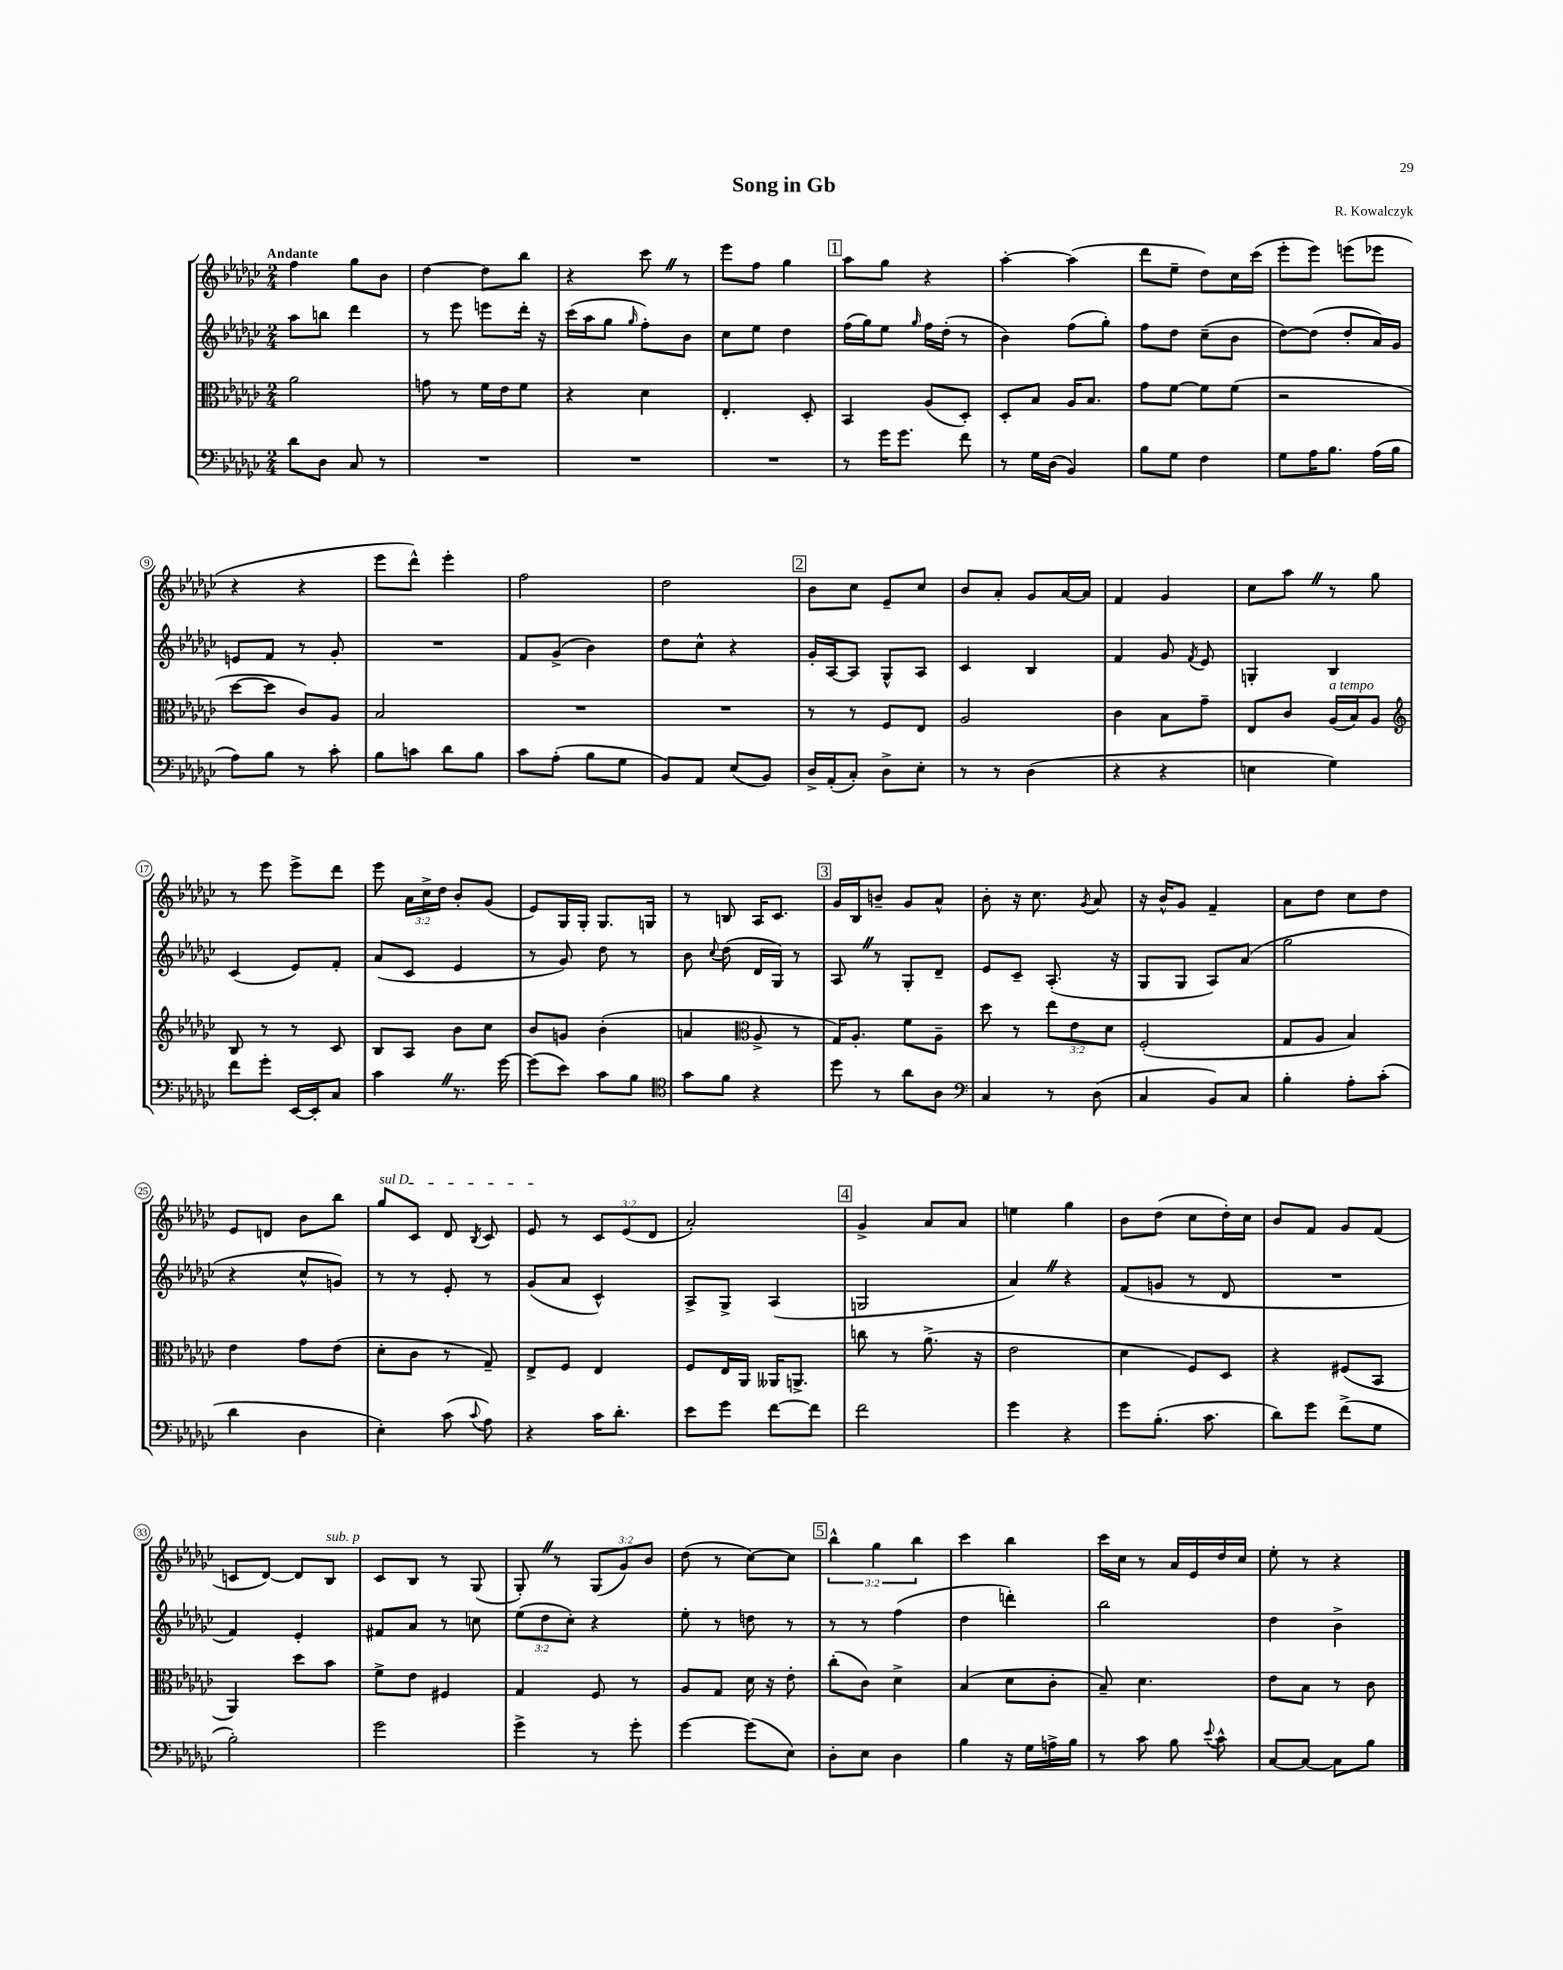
\header { title = "Song in Gb" composer = "R. Kowalczyk" }
<<
\new StaffGroup <<
\new Staff = "s0" {
    \clef treble \key ges \major \numericTimeSignature \time 2/4 \override Staff.TupletNumber.text = #tuplet-number::calc-fraction-text \tempo "Andante"
    \autoBeamOff f''4 ges''8[ bes'8] |
    des''4~ des''8[ bes''8] |
    r4 ces'''8 \once \override BreathingSign.text = \markup { \musicglyph "scripts.caesura.straight" } \breathe r8 |
    ees'''8[ f''8] ges''4 |
    \mark \markup { \box "1" } aes''8[ ges''8] r4 |
    aes''4~-. aes''4( |
    des'''8[ ees''8]-- des''8[) ces''16 ces'''16]( |
    ees'''8[-. ees'''8]) e'''8[( ees'''8] |
    r4 r4 |
    ees'''8[ des'''8]-^) ees'''4-. |
    f''2 |
    des''2 |
    \mark \markup { \box "2" } bes'8[ ces''8] ees'8[-- ces''8] |
    bes'8[ aes'8]-. ges'8[ aes'16~ aes'16] |
    f'4 ges'4 |
    ces''8[ aes''8] \once \override BreathingSign.text = \markup { \musicglyph "scripts.caesura.straight" } \breathe r8 ges''8 |
    r8 ees'''8 ees'''8[-> des'''8] |
    ees'''8 \tuplet 3/2 { aes'16[ ces''16-> des''16] } bes'8[-. ges'8]( |
    ees'8[) ges16 ges16]-. ges8.[ g16] |
    r8 b8 aes16[ ces'8.] |
    \mark \markup { \box "3" } ges'16[ bes16 b'8]-- ges'8[ aes'8]-^ |
    bes'8-. r16 ces''8. \acciaccatura { ges'8 } aes'8 |
    r16 bes'16[-^ ges'8] f'4-- |
    aes'8[ des''8] ces''8[ des''8] |
    ees'8[ d'8] bes'8[ bes''8] |
    \once \override TextSpanner.bound-details.left.text = \markup { \italic "sul D" } ges''8[\startTextSpan ces'8] des'8 \acciaccatura { bes8 } ces'8 |
    ees'8\stopTextSpan r8 \tuplet 3/2 { ces'8[ ees'8( des'8] } |
    aes'2-.) |
    \mark \markup { \box "4" } ges'4-> aes'8[ aes'8] |
    e''4 ges''4 |
    bes'8[ des''8]( ces''8[ des''16-.) ces''16] |
    bes'8[ f'8] ges'8[ f'8]( |
    c'8[ des'8]~) des'8[ bes8]^\markup { \italic "sub. p" } |
    ces'8[ bes8] r8 ges8( |
    ges8-.) \once \override BreathingSign.text = \markup { \musicglyph "scripts.caesura.straight" } \breathe r8 \tuplet 3/2 { ges8[( ges'8) bes'8] } |
    des''8( r8 ces''8[~) ces''8] |
    \mark \markup { \box "5" } \tuplet 3/2 { bes''4-^ ges''4 bes''4 } |
    ces'''4 bes''4 |
    ces'''16[ ces''16] r8 aes'16[ ees'16 des''16 ces''16] |
    ees''8-. r8 r4 \bar "|." |
}
\new Staff = "s1" {
    \clef treble \key ges \major \numericTimeSignature \time 2/4 \override Staff.TupletNumber.text = #tuplet-number::calc-fraction-text
    \autoBeamOff aes''8[ b''8] des'''4 |
    r8 ees'''8 e'''8[ des'''16]-. r16 |
    ces'''16[( aes''16 ges''8] \grace { ges''16 } f''8[-.) bes'8] |
    ces''8[ ees''8] des''4 |
    \mark \markup { \box "1" } f''16[( ges''16) ees''8] \grace { ges''16 } f''16[ des''16]-.( r8 |
    bes'4) f''8[( ges''8]-.) |
    f''8[ des''8] ces''8[--( bes'8] |
    des''8[~) des''8]( des''8[-. aes'16) ges'16] |
    e'8[ f'8] r8 ges'8-. |
    R2 |
    f'8[ ges'8]->( bes'4) |
    des''8[ ces''8]-^ r4 |
    \mark \markup { \box "2" } ges'16[-. aes16~ aes8] ges8[-^ aes8] |
    ces'4 bes4 |
    f'4 ges'8 \acciaccatura { f'8 } ees'8 |
    g4-. bes4 |
    ces'4( ees'8[) f'8]-. |
    aes'8[( ces'8] ees'4 |
    r8 ges'8) des''8 r8 |
    bes'8 \appoggiatura { ces''8 } des''8( des'16[ ges16]) r8 |
    \mark \markup { \box "3" } aes8 \once \override BreathingSign.text = \markup { \musicglyph "scripts.caesura.straight" } \breathe r8 ges8[-. des'8]-- |
    ees'8[ ces'8]-- aes8.-.( r16 |
    ges8[ ges8] aes8[) aes'8]( |
    ges''2 |
    r4 ces''8[-^ g'8]) |
    r8 r8 ees'8-. r8 |
    ges'8[( aes'8] ces'4-^) |
    aes8[-> ges8]-> aes4( |
    \mark \markup { \box "4" } g2 |
    aes'4) \once \override BreathingSign.text = \markup { \musicglyph "scripts.caesura.straight" } \breathe r4 |
    f'8[( g'8] r8 des'8 |
    R2 |
    f'4) ees'4-. |
    fis'8[ aes'8] r8 c''8 |
    \tuplet 3/2 { ees''8[( des''8 ces''8]-.) } r4 |
    ees''8-. r8 d''8 r8 |
    \mark \markup { \box "5" } r8 r8 f''4( |
    des''4 d'''4-.) |
    bes''2 |
    des''4 bes'4-> \bar "|." |
}
\new Staff = "s2" {
    \clef alto \key ges \major \numericTimeSignature \time 2/4 \override Staff.TupletNumber.text = #tuplet-number::calc-fraction-text
    \autoBeamOff aes'2 |
    g'8 r8 f'16[ ees'16 f'8] |
    r4 des'4 |
    ees4.-. des8-. |
    \mark \markup { \box "1" } bes,4 aes8[( des8]-.) |
    des8[-. bes8] aes16[ bes8.] |
    ges'8[ f'8]~ f'8[ f'8]( |
    r2 |
    des''8[~ des''8] ces'8[) aes8] |
    bes2 |
    R2 |
    R2 |
    \mark \markup { \box "2" } r8 r8 f8[ ees8] |
    aes2 |
    ces'4 bes8[ ges'8]-- |
    ees8[ ces'8] aes16[^\markup { \italic "a tempo" }( bes16) aes8] |
    \clef treble bes8 r8 r8 ces'8 |
    bes8[ aes8] bes'8[ ces''8] |
    bes'8[ g'8] bes'4-.( |
    a'4 \clef alto aes8-> r8 |
    \mark \markup { \box "3" } ges16[) aes8.]-. f'8[ aes8]-- |
    des''8 r8 \tuplet 3/2 { ees''8[ ees'8 des'8] } |
    f2-.( |
    ges8[ aes8] bes4) |
    ees'4 ges'8[ ees'8]( |
    des'8[-. ces'8] r8 ges8--) |
    ees8[-> f8] ees4 |
    f8[ ees16 aes,16] aeses,16[ a,8.]-> |
    \mark \markup { \box "4" } c''8 r8 aes'8.->( r16 |
    ees'2 |
    des'4 f8[) des8] |
    r4 fis8[( bes,8] |
    aes,4) des''8[ bes'8] |
    f'8[-> ees'8] fis4 |
    ges4 f8 r8 |
    aes8[ ges8] des'16 r16 ees'8-. |
    \mark \markup { \box "5" } ces''8[-.( ces'8]) des'4-> |
    bes4( des'8[ ces'8]-. |
    bes8--) des'4. |
    ees'8[ bes8] r8 ces'8 \bar "|." |
}
\new Staff = "s3" {
    \clef bass \key ges \major \numericTimeSignature \time 2/4
    \autoBeamOff des'8[ des8] ces8 r8 |
    R2 |
    R2 |
    R2 |
    \mark \markup { \box "1" } r8 ges'16[ ges'8.] f'8 |
    r8 ges16[ des16]( bes,4) |
    bes8[ ges8] f4 |
    ges8[ aes16 bes8.] aes16[( bes16] |
    aes8[) bes8] r8 ces'8-. |
    bes8[ c'8] des'8[ bes8] |
    ces'8[ aes8]-.( bes8[ ges8] |
    bes,8[) aes,8] ees8[( bes,8]) |
    \mark \markup { \box "2" } des16[-> aes,16-.( ces8]-.) des8[-> ees8]-. |
    r8 r8 des4( |
    r4 r4 |
    e4 ges4) |
    f'8[ ges'8]-. ees,16[~ ees,16-. ces8] |
    ces'4 \once \override BreathingSign.text = \markup { \musicglyph "scripts.caesura.straight" } \breathe r8. ges'16~ |
    ges'8[( ees'8]) ces'8[ bes8] |
    \clef tenor ges'8[ f'8] r4 |
    \mark \markup { \box "3" } des''8 r8 aes'8[ aes8] |
    \clef bass ces4 r8 des8( |
    ces4 bes,8[) ces8] |
    bes4-. aes8[-. ces'8]-.( |
    des'4 des4 |
    ees4-.) ces'8( \appoggiatura { ces'8 } aes8) |
    r4 ces'16[ des'8.]-. |
    ees'8[ ges'8] f'8[~ f'8] |
    \mark \markup { \box "4" } f'2 |
    ges'4 r4 |
    ges'8[ bes8.]-.( ces'8. |
    des'8[) ges'8] f'8[->( ges8] |
    bes2-.) |
    ges'2 |
    ges'4-> r8 ges'8-. |
    ges'4~ ges'8[( ees8]) |
    \mark \markup { \box "5" } des8[-. ees8] des4 |
    bes4 r16 ges16[ a16-> bes16] |
    r8 ces'8 bes8 \appoggiatura { ees'8 } ces'8-^ |
    ces8[~ ces8]~ ces8[ bes8] \bar "|." |
}
>>
>>
\layout { \context { \Score \override BarNumber.stencil = #(make-stencil-circler 0.1 0.3 ly:text-interface::print) } }
